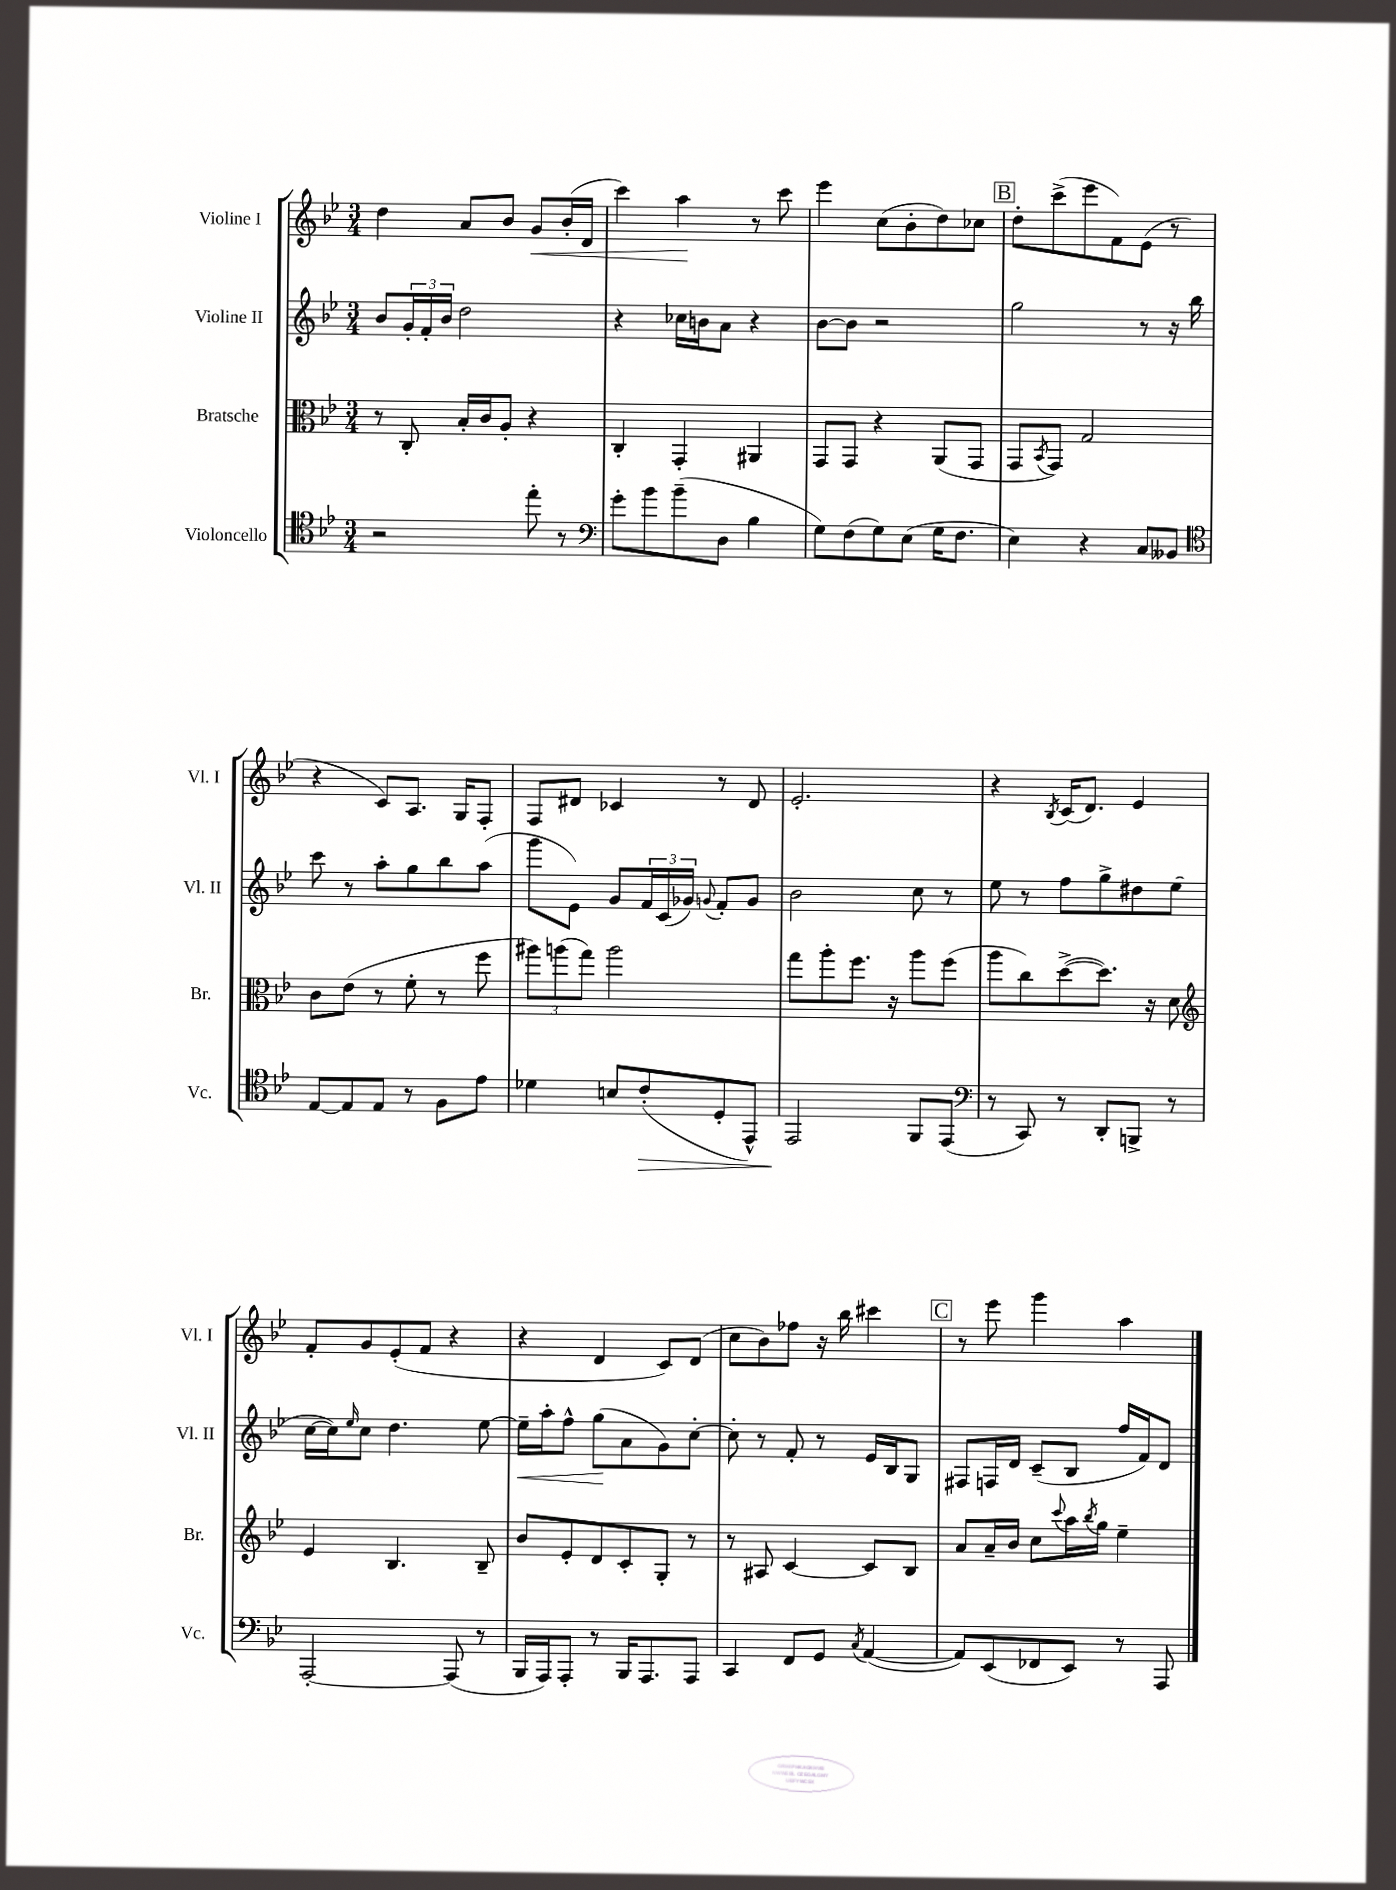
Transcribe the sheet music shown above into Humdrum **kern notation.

**kern	**dynam	**kern	**kern	**dynam	**kern	**dynam
*part4	*part4	*part3	*part2	*part2	*part1	*part1
*staff4	*staff4	*staff3	*staff2	*staff2	*staff1	*staff1
*I"Violoncello	*	*I"Bratsche	*I"Violine II	*	*I"Violine I	*
*I'Vc.	*	*I'Br.	*I'Vl. II	*	*I'Vl. I	*
*clefC4	*	*clefC3	*clefG2	*	*clefG2	*
*k[b-e-]	*	*k[b-e-]	*k[b-e-]	*	*k[b-e-]	*
*M3/4	*	*M3/4	*M3/4	*	*M3/4	*
=10	=10	=10	=10	=10	=10	=10
2r	.	8r	8b-/L	.	4dd\	.
.	.	8C'/	24g'/L	.	.	.
.	.	.	24f'/	.	.	.
.	.	.	24b-/JJ	.	.	.
.	.	16B-'/LL	2dd\	.	8a/L	.
.	.	16c/J	.	.	.	.
.	.	8A'/J	.	.	8b-/J	.
!	!	!	!	!	!	!LO:HP:b
8ee-'\	.	4r	.	.	8g/L	<
8r	.	.	.	.	(16b-'/L	.
.	.	.	.	.	16d/JJ	.
=11	=11	=11	=11	=11	=11	=11
*clefF4	*	*	*	*	*	*
8g'\L	.	4C'/	4r	.	4ccc\)	.
8b-\	.	.	.	.	.	.
(8b-~\	.	4GG'/	16cc-X\LL	.	4aa\	.
.	.	.	16bn\J	.	.	.
8D\J	.	.	8a\J	.	.	.
4B-\	.	4AA#X/	4r	.	8r	[
.	.	.	.	.	8ccc\	.
=12	=12	=12	=12	=12	=12	=12
8G\L)	.	8GG/L	[8b-\L	.	4eee-\	.
(8F\	.	8GG/J	8b-\J]	.	.	.
8G\)	.	4r	2r	.	(8cc\L	.
(8E-\J	.	.	.	.	8b-'\	.
16G\KL	.	(8AA/L	.	.	8dd\)	.
8.F\J	.	.	.	.	.	.
.	.	8GG/J	.	.	8cc-X\J	.
!!LO:REH:place=s1:t=B
=13	=13	=13	=13	=13	=13	=13
4E-\)	.	8GG/L	2gg\	.	8dd'\L	.
.	.	8qBB-/	.	.	.	.
.	.	8GG/J)	.	.	(8ccc^\	.
4r	.	2G/	.	.	8eee-\	.
.	.	.	.	.	8f\)	.
8C/L	.	.	8r	.	(8e-\J	.
8BB--X/J	.	.	16r	.	8r	.
.	.	.	16bb-\	.	.	.
!!LO:LB:g=z
=14	=14	=14	=14	=14	=14	=14
*clefC4	*	*	*	*	*	*
[8E-/L	.	8c\L	8ccc\	.	4r	.
8E-/]	.	(8e-\J	8r	.	.	.
8E-/J	.	8r	8aa'\L	.	8c/L)	.
8r	.	8f'\	8gg\	.	8.A/J	.
8F\L	.	8r	8bb-\	.	.	.
.	.	.	.	.	16G/KL	.
8e-\J	.	8ff\	(8aa\J	.	8F'/J	.
=15	=15	=15	=15	=15	=15	=15
4d-X\	.	12aa#X\L)	8ggg\L	.	8F/L	.
.	.	(12aan\	.	.	.	.
.	.	.	8e-\J)	.	8d#X/J	.
.	.	12gg\J)	.	.	.	.
8Bn/L	.	2aa\	8g/L	.	4c-X/	.
!	!LO:HP:b	!	!	!	!	!
(8c'/	>	.	24f/L	.	.	.
.	.	.	(24c/	.	.	.
.	.	.	24g-X/JJ)	.	.	.
.	.	.	8qqgn/	.	.	.
8D'/	.	.	8f'/L	.	8r	.
8EE-^^/J)	.	.	8g/J	.	8d#/	.
=16	=16	=16	=16	=16	=16	=16
2EE-/	.	8gg\L	2b-\	.	2.e-'/	.
.	.	8aa'\	.	.	.	.
.	.	8.ff\J	.	.	.	.
.	.	16r	.	.	.	.
8FF/L	]	8aa\L	8cc\	.	.	.
(8EE-/J	.	(8ff\J	8r	.	.	.
=17	=17	=17	=17	=17	=17	=17
*clefF4	*	*	*	*	*	*
8r	.	8aa\L	8ee-\	.	4r	.
8CC/)	.	8cc\)	8r	.	.	.
.	.	.	.	.	8qB-/	.
8r	.	([8dd^\	8ff\L	.	(16c/KL	.
.	.	.	.	.	8.d/J)	.
8DD'/L	.	8.dd\J])	8gg^\	.	.	.
8BBBn^/J	.	.	8dd#X\	.	4e-/	.
.	.	16r	.	.	.	.
8r	.	8d\	(8ee-\J	.	.	.
!!LO:LB:g=z
=18	=18	=18	=18	=18	=18	=18
*	*	*clefG2	*	*	*	*
[2AAA'/	.	4e-/	[16cc\LL	.	8f'/L	.
.	.	.	16cc\J])	.	.	.
.	.	.	16qqee-/	.	.	.
.	.	.	8cc\J	.	8g/	.
.	.	4.B-/	4.dd\	.	(8e-'/	.
.	.	.	.	.	8f/J	.
(8AAA/]	.	.	.	.	4r	.
8r	.	8B-~/	[8ee-\	.	.	.
=19	=19	=19	=19	=19	=19	=19
!	!	!	!	!LO:HP:b	!	!
16BBB-/LL	.	8b-/L	16ee-~\LL]	<	4r	.
16AAA/J)	.	.	16aa'\J	.	.	.
8AAA'/J	.	8e-'/	8ff^^\J	.	.	.
8r	.	8d/	(8gg\L	.	4d/	.
16BBB-/KL	.	8c'/	8a\	[	.	.
8.AAA/	.	.	.	.	.	.
.	.	8G'/J	8g\)	.	8c/L)	.
8AAA/J	.	8r	[8cc'\J	.	(8d/J	.
=20	=20	=20	=20	=20	=20	=20
4CC/	.	8r	8cc'\]	.	8cc\L	.
.	.	8A#X/	8r	.	8b-\)	.
8FF/L	.	[4c/	8f'/	.	8ff-X\J	.
8GG/J	.	.	8r	.	16r	.
.	.	.	.	.	16bb-\	.
8qC/	.	.	.	.	.	.
([4AA/	.	8c/L]	16e-/LL	.	4ccc#X\	.
.	.	.	16B-/J	.	.	.
.	.	8B-/J	8G/J	.	.	.
!!LO:REH:place=s1:t=C
=21	=21	=21	=21	=21	=21	=21
8AA/L])	.	8a/L	8F#X/L	.	8r	.
(8EE-/	.	16a~/L	16Fn/L	.	8eee-\	.
.	.	16b-/JJ	16d/JJ	.	.	.
8FF-X/	.	8cc\L	(8c~/L	.	4ggg\	.
.	.	8qqccc/	.	.	.	.
8EE-/J)	.	16aa\L	8B-/J	.	.	.
.	.	8qbb-/	.	.	.	.
.	.	16gg\JJ	.	.	.	.
8r	.	4ee-~\	16ff/LL	.	4aa\	.
.	.	.	16f/J)	.	.	.
8AAA/	.	.	8d/J	.	.	.
==	==	==	==	==	==	==
*-	*-	*-	*-	*-	*-	*-
